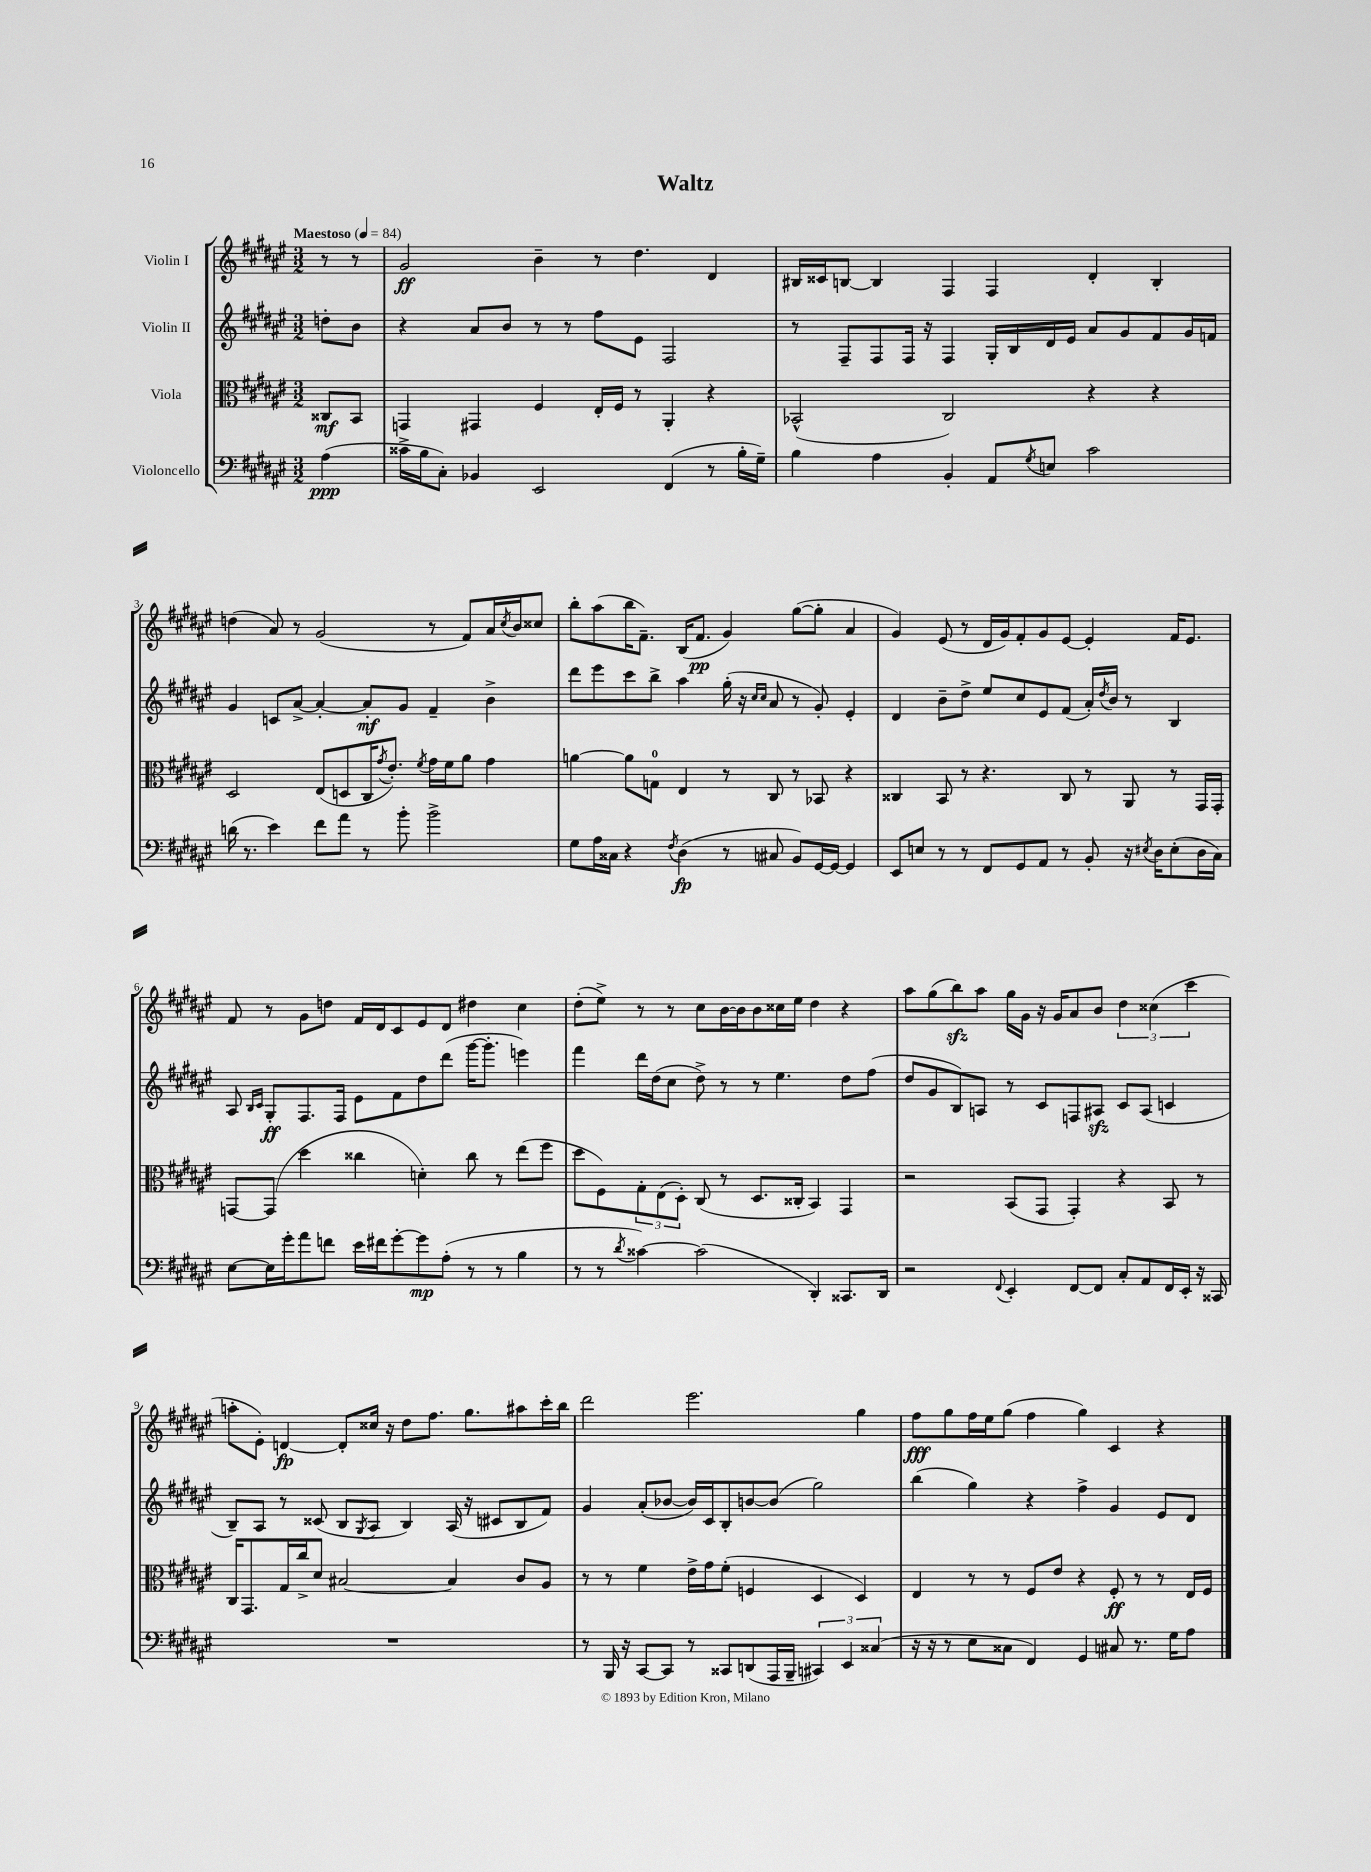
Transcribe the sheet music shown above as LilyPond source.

\header { title = "Waltz" }
<<
\new StaffGroup <<
\new Staff = "s0" \with { instrumentName = "Violin I" } {
    \clef treble \key fis \major \numericTimeSignature \time 3/2 \partial 4 \tempo "Maestoso" 4 = 84
    r8 r8 |
    gis'2\ff b'4-- r8 dis''4. dis'4 |
    bis16 cisis'16 b8~ b4 fis4 fis4 dis'4-. b4-. |
    d''4( ais'8) r8 gis'2( r8 fis'8) ais'16 \acciaccatura { cis''8 } b'16 cisis''8 |
    b''8-. ais''8( b''16 fis'8.--) b16( fis'8.\pp gis'4) gis''8~( gis''8-. ais'4 |
    gis'4) eis'8( r8 dis'16 gis'16) fis'8-. gis'8 eis'8~ eis'4-. fis'16 eis'8. |
    fis'8 r8 gis'8 d''8 fis'16 dis'16 cis'8 eis'8 dis'8 dis''4 cis''4 |
    dis''8-.( eis''8->) r8 r8 cis''8 b'16~ b'16 b'8 cisis''16 eis''16 dis''4 r4 |
    ais''8 gis''8( b''8\sfz) ais''8 gis''16 gis'16 r16 gis'16 ais'8 b'8 \tuplet 3/2 { dis''4 cisis''4( cis'''4 } |
    a''8-. eis'8-.) d'4~\fp d'8-. cisis''16 r16 dis''8 fis''8. gis''8. ais''8 cis'''16-. b''16 |
    dis'''2 eis'''2. gis''4 |
    fis''8\fff gis''8 fis''16 eis''16 gis''8( fis''4 gis''4) cis'4 r4 \bar "|." |
}
\new Staff = "s1" \with { instrumentName = "Violin II" } {
    \clef treble \key fis \major \numericTimeSignature \time 3/2 \partial 4
    d''8-. b'8 |
    r4 ais'8 b'8 r8 r8 fis''8 eis'8 fis2 |
    r8 fis8-- fis8 fis16 r16 fis4 gis16-. b16 dis'16 eis'16 ais'8 gis'8 fis'8 gis'16 f'16 |
    gis'4 c'8 ais'8~-> ais'4~-. ais'8-.\mf gis'8 fis'4-- b'4-> |
    dis'''8 eis'''8 cis'''8 b''8-> ais''4 gis''16-.( r16 \grace { cis''16 cis''16 } ais'8 r8 gis'8-.) eis'4-. |
    dis'4 b'8-- dis''8-> eis''8 cis''8 eis'8 fis'8( ais'16-.) \acciaccatura { dis''8 } b'16 r8 b4 |
    ais8 \grace { b16 cis'16 } gis8-.\ff fis8. fis16 eis'8 fis'8 dis''8 dis'''8( gis'''16~ gis'''8.-. e'''4) |
    fis'''4 dis'''16 dis''16( cis''8 dis''8->) r8 r8 eis''4. dis''8 fis''8( |
    dis''8 gis'8 b8) a8 r8 cis'8 f8 ais8\sfz cis'8 ais8( c'4 |
    b8--) ais8 r8 cisis'8( b8 \acciaccatura { gis8 } ais8 b4) ais16( r16 cis'8 b8 fis'8) |
    gis'4 ais'8-.( bes'8~ bes'16) cis'16 b8-. b'8~ b'8( gis''2) |
    b''4( gis''4) r4 fis''4-> gis'4 eis'8 dis'8 \bar "|." |
}
\new Staff = "s2" \with { instrumentName = "Viola" } {
    \clef alto \key fis \major \numericTimeSignature \time 3/2 \partial 4
    cisis8\mf b,8 |
    g,4 gis,4 fis4 eis16-. fis16 r8 ais,4-. r4 |
    bes,2-^( cis2) r4 r4 |
    dis2 eis8( d8 cis16 \acciaccatura { gis'8 } eis'8.-.) \acciaccatura { fis'8 } gis'16 fis'16 ais'8 gis'4 |
    a'4~ a'8 g8-0 eis4 r8 cis8 r8 bes,8 r4 |
    cisis4 b,8 r8 r4. cisis8 r8 ais,8 r8 gis,16 gis,16-. |
    g,8~ g,8( dis''4 cisis''4 d'4-.) cisis''8 r8 eis''8( fis''8 |
    dis''8 fis8) \tuplet 3/2 { gis8-. eis8( dis8-.) } cis8( r8 dis8. cisis16-. b,4) gis,4 |
    r2 b,8( gis,8 gis,4-.) r4 b,8 r8 |
    cis16 gis,8. gis16 cis''16-> dis'8 bis2~ bis4 cis'8 ais8 |
    r8 r8 fis'4 eis'16-> gis'16 fis'8-.( f4 dis4 dis4) |
    eis4 r8 r8 fis8 eis'8 r4 fis8-.\ff r8 r8 eis16 fis16 \bar "|." |
}
\new Staff = "s3" \with { instrumentName = "Violoncello" } {
    \clef bass \key fis \major \numericTimeSignature \time 3/2 \partial 4
    ais4\ppp( |
    cisis'16-> b16 cis8-.) bes,4 eis,2 fis,4( r8 b16-. gis16--) |
    b4 ais4 b,4-. ais,8 \acciaccatura { gis8 } e8 cis'2 |
    d'16( r8. eis'4) fis'8 ais'8 r8 b'8-. b'2-> |
    gis8 ais16 cisis16 r4 \acciaccatura { fis8 } dis4\fp( r8 cis8 b,8) gis,16~ gis,16~ gis,4 |
    eis,8 e8 r8 r8 fis,8 gis,8 ais,8 r8 b,8-. r16 \acciaccatura { eis8 } dis16 eis8-.( dis16 cis16) |
    eis8~ eis16 gis'16-. ais'8 f'8 eis'16 fis'16 gis'8~-. gis'8\mp ais8-.( r8 r8 b4 |
    r8 r8 \acciaccatura { dis'8 } cisis'4~) cisis'2( dis,4-.) cisis,8. dis,16 |
    r2 \appoggiatura { fis,8 } eis,4-. fis,8~ fis,8 cis8-. ais,8 fis,16 eis,16-. r16 cisis,16 |
    R1. |
    r8 b,,16 r16 cis,8~ cis,8 r8 cisis,8 d,8( ais,,16 b,,16-- \tuplet 3/2 { cis,4) eis,4 cisis4( } |
    r16 r16 r8 eis8 cisis8 fis,4) gis,4 cis8 r8. gis16 ais8 \bar "|." |
}
>>
>>
